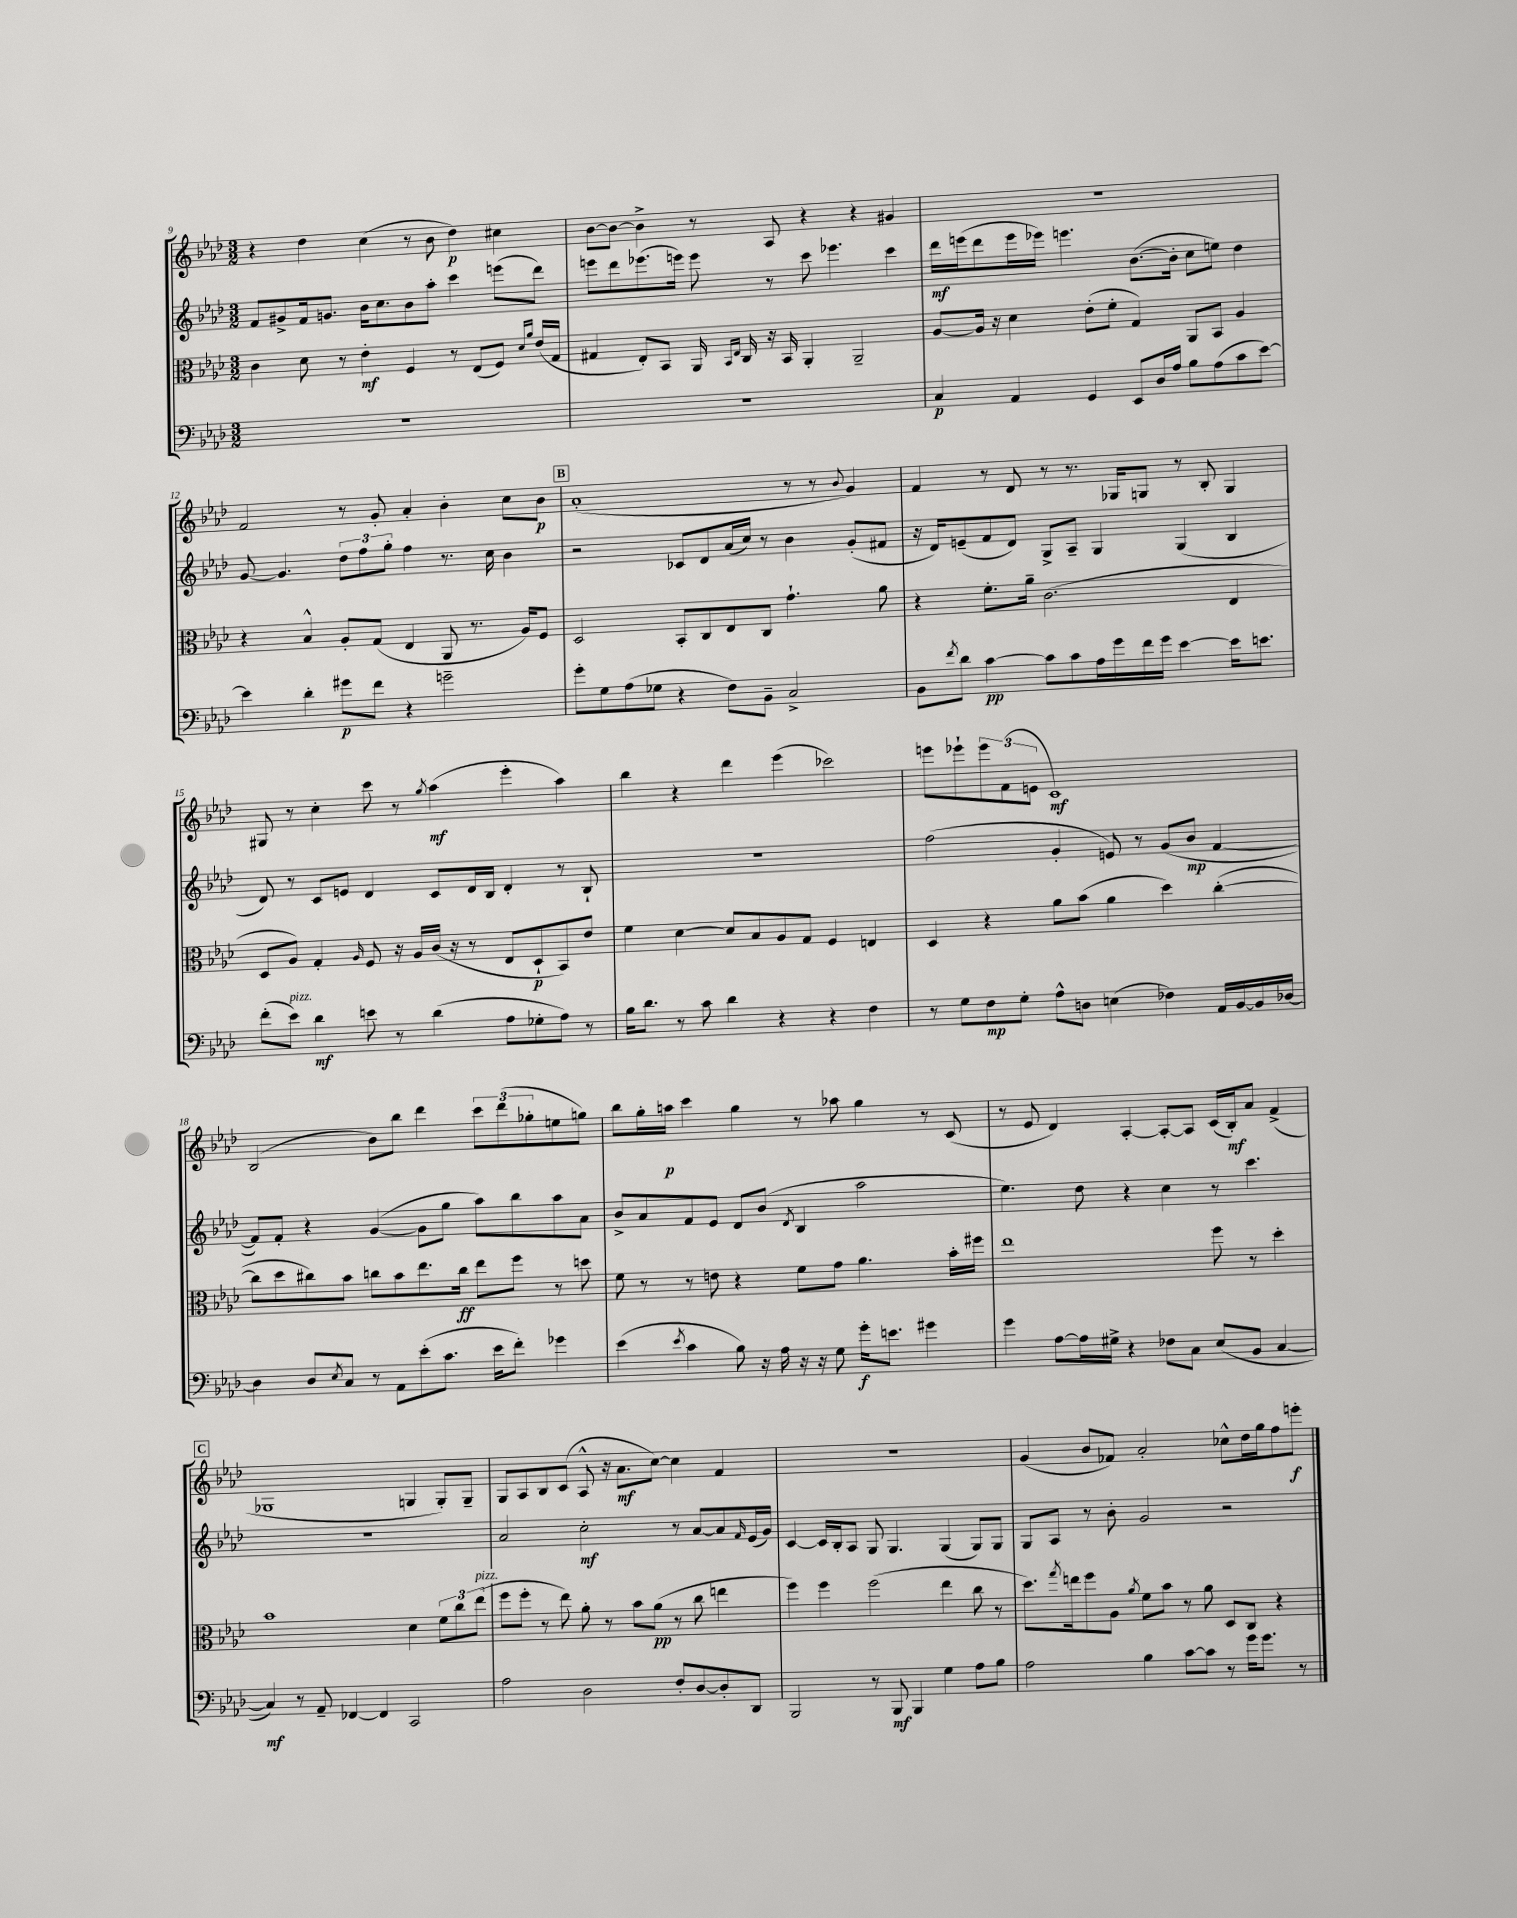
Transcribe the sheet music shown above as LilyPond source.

<<
\new StaffGroup <<
\new Staff = "s0" {
    \clef treble \key aes \major \numericTimeSignature \time 3/2
    r4 des''4 c''4( r8 bes'8 des''4\p) cis''4 |
    bes'8~ bes'8~ bes'4-> r8 aes8 r4 r4 gis'4 |
    R1. |
    f'2 r8 g'8-. aes'4-. bes'4-. c''8 bes'8\p |
    \mark \markup { \box "B" } aes'1-.( r8 r8 \appoggiatura { bes'8 } g'4) |
    f'4 r8 des'8 r8 r8. ges16 g8 r8 bes8-. g4 |
    gis8 r8 c''4-. c'''8 r8 \acciaccatura { g''8 } aes''4\mf( ees'''4-. aes''4) |
    bes''4 r4 des'''4 ees'''4( ces'''2) |
    e'''8 ees'''8-! \tuplet 3/2 { ees'''8 f'8( e'8 } c'1\mf) |
    bes2( bes'8) bes''8 des'''4 \tuplet 3/2 { c'''8 des'''8( ges''8-. } e''8 g''8) |
    bes''8 g''16-. a''16\p c'''4 g''4 r8 aes''8 g''4 r8 c'8( |
    r8 ees'8 des'4) aes4~-. aes8~-. aes8 c'16( bes16-.\mf) aes'8 f'4->( |
    \mark \markup { \box "C" } ges1 g4 g8-.) g8-- |
    g8 aes8 bes8 c'8( aes8-^ r16 aes'8.\mf c''8~) c''4 f'4 |
    R1. |
    g'4( bes'8 fes'8) aes'2-. ces''8-^ des''16 g''16 f''8 e'''8-.\f \bar "|." |
}
\new Staff = "s1" {
    \clef treble \key aes \major \numericTimeSignature \time 3/2
    f'8 gis'8-> f'16 g'8. bes'16 c''8. bes'8 aes''8-. c'''4 e'''8( des'''8) |
    e'''8 des'''8 ees'''8.( e'''16) e'''8 r8 c'''8 ees'''4. c'''4 |
    des'''16\mf e'''16( des'''8 e'''16 ees'''16) e'''4. bes'8.~( bes'16-. c''8 e''8) des''4 |
    g'8~ g'4. \tuplet 3/2 { des''8 f''8 g''8-. } f''4 r8. c''16 bes'4 |
    \mark \markup { \box "B" } r2 ces'8 des'8 aes'16( c''16) r8 bes'4 g'8-.( fis'8 |
    r16 des'16) e'8--( f'8 des'8) g8-> aes8-- g4 g4( bes4 |
    des'8) r8 c'8 e'8 des'4 c'8 des'16 bes16 des'4-. r8 bes8-! |
    R1. |
    f''2( g'4-. e'8) r8 g'8( bes'8\mp f'4~ |
    f'8) f'8-. r4 g'4~( g'8 g''8 aes''8) bes''8 aes''8 aes'8 |
    bes'8-> aes'8 f'8 ees'8 des'8 bes'8( \acciaccatura { des'8 } bes4 aes''2 |
    ees''4.) des''8 r4 c''4 r8 c'''4. |
    \mark \markup { \box "C" } R1. |
    aes'2 c''2-.\mf r8 aes'8~ aes'8 \grace { f'16 } ees'16( g'16) |
    c'4~ c'16 bes16-. aes8 g8 g4. g4( g8) g8 |
    g8 aes8 r8 bes'8-. g'2 r2 \bar "|." |
}
\new Staff = "s2" {
    \clef alto \key aes \major \numericTimeSignature \time 3/2
    c'4 des'8 r8 ees'4-.\mf f4 r8 ees8( f8) \grace { des'16 aes'16 } ees'16( g16 |
    gis4 ees8-.) bes,8 aes,16 \grace { bes,16 ees16 } c16 r16 bes,16 aes,4-. aes,2-- |
    aes8~ aes16 r16 des'4 ees'8-.( f'8-. g4) aes,8 bes,8 aes4 |
    r4 bes4-^ aes8-. g8( ees4 aes,8 r8. aes16) f8 |
    \mark \markup { \box "B" } des2 bes,8-. c8 ees8 c8 g'4.-! aes'8 |
    r4 f'8.-. aes'16-- c'2.( ees4 |
    des8 aes8) g4-. \grace { aes16 } f8 r16 aes16 c'16( r16 r8 ees8 des8-!\p bes,8) ees'8 |
    f'4 des'4~ des'8 bes8 aes8 g8 f4 e4 |
    des4 r4 aes'8 bes'8( aes'4 des''4) c''4~-.( |
    c''8 des''8 cis''8) bes'8 c''8 bes'8 ees''8. c''16\ff ees''8 f''8 r8 d''8 |
    f'8 r8 r8 e'8 r4 f'8 g'8 aes'4. bes'16-. fis''16 |
    ees''1 f''8 r8 des''4-. |
    \mark \markup { \box "C" } bes'1 des'4 \tuplet 3/2 { f'8 c''8 ees''8^\markup { \italic "pizz." }( } |
    f''8 f''8-. r8 ees''8) aes'8-. r8 bes'8 aes'8\pp( r8 c''8 e''4 |
    f''4) f''4 f''2( ees''4 c''8 r8 |
    des''8.) \acciaccatura { g''8 } e''16 f''8 aes8 \acciaccatura { aes'8 } f'8 bes'8 r8 aes'8 des8 c8 r4 \bar "|." |
}
\new Staff = "s3" {
    \clef bass \key aes \major \numericTimeSignature \time 3/2
    R1. |
    R1. |
    c4\p aes,4 g,4 ees,8 des16 aes16 bes8 aes8( c'8 ees'8~) |
    ees'4 des'4-. gis'8\p f'8 r4 g'2-- |
    \mark \markup { \box "B" } g'8-. g8 aes8( ges8 r4 f8) bes,8-- c2-> |
    bes,8 \acciaccatura { f'8 } des'8 c'4~\pp c'8 c'8 aes16 g'16 f'16 g'16 ees'4~ ees'16 e'8. |
    f'8-.( ees'8^\markup { \italic "pizz." }) des'4\mf e'8 r8 des'4( aes8 ges8-. aes8) r8 |
    bes16 des'8. r8 c'8 des'4 r4 r4 f4 |
    r8 g8 f8\mp g8-. aes8-^ d8 e4( fes4) aes,16 bes,16~ bes,16 des16~ |
    des4 des8 \acciaccatura { ees8 } c8 r8 aes,8 ees'8-.( c'8. ees'16 f'8-.) ges'4 |
    ees'4( \acciaccatura { ees'8 } c'4 bes8) r16 aes16 r16 r16 g8 g'16-.\f e'8. gis'4 |
    g'4 aes8~ aes16 gis16-> r4 fes8 c8 ees8( bes,8 c4~ |
    \mark \markup { \box "C" } c4\mf) r8 aes,8-- fes,4~ fes,4 c,2 |
    aes2 des2 f8-. des8~ des8-. des,8 |
    bes,,2 r8 bes,,8\mf bes,,4 g4 aes8 bes8 |
    aes2 bes4 c'8~ c'8 r8 g'16 g'8. r8 \bar "|." |
}
>>
>>
\layout { \context { \Score currentBarNumber = #9 } }
